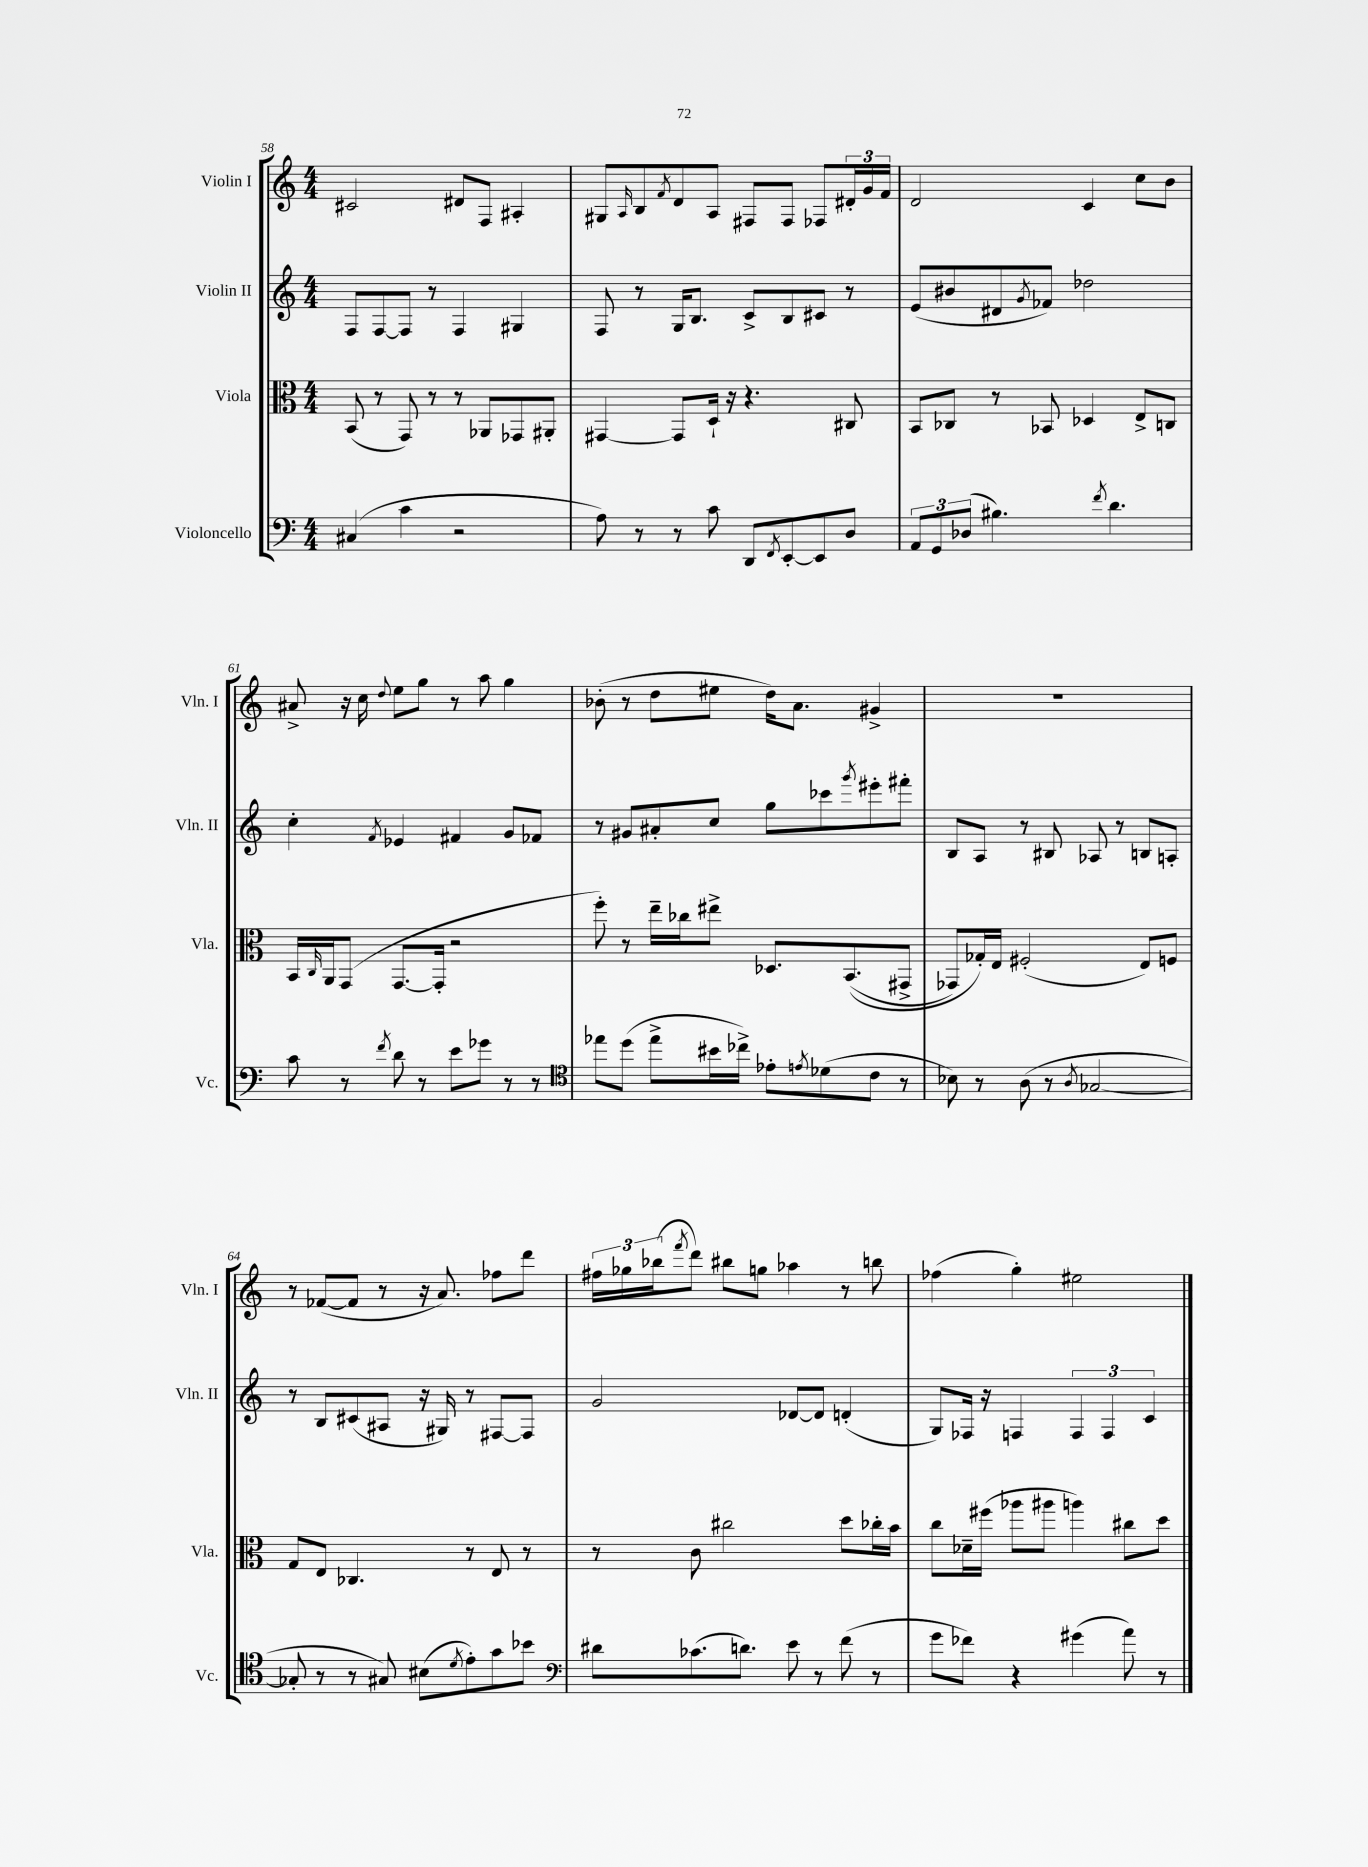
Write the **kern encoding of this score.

**kern	**kern	**kern	**kern
*staff4	*staff3	*staff2	*staff1
*clefF4	*clefC3	*clefG2	*clefG2
*k[]	*k[]	*k[]	*k[]
*M4/4	*M4/4	*M4/4	*M4/4
(4C#	(8BB	8F	2c#
.	8r	[8F	.
4c	8GG)	8F]	.
.	8r	8r	.
2r	8r	4F	8d#
.	8AA-	.	8F
.	8GG-	4G#	4A#'
.	8AA#'	.	.
=	=	=	=
8A)	[4GG#	8F	8G#
.	.	.	16qqA
8r	.	8r	8B
.	.	.	8qf
8r	8GG#]	16G	8d
.	.	8.B	.
8c	16D`	.	8A
.	16r	.	.
8DD	4.r	8c^	8F#
8qFF	.	.	.
[8EE'	.	8B	8F#
8EE]	.	8c#	8F-
8D	8C#	8r	24d#'
.	.	.	24g
.	.	.	24f
=	=	=	=
12AA	8BB	(8e	2d
12GG	.	.	.
.	8C-	8b#	.
(12D-	.	.	.
4.B#)	8r	8d#	.
.	.	8qg	.
.	8BB-	8f-)	.
.	4D-	2dd-	4c
8qf	.	.	.
4.d	.	.	.
.	8E^	.	8cc
.	8C	.	8b
=	=	=	=
8c	16BB	4cc'	8a#^
.	16qqC	.	.
.	16AA	.	.
8r	(8GG	.	16r
.	.	.	16cc
8qf	.	8qf	8qqdd
8d	[8.GG	4e-	8ee
8r	.	.	8gg
.	16GG']	.	.
8e	2r	4f#	8r
8g-	.	.	8aa
8r	.	8g	4gg
8r	.	8f-	.
=	=	=	=
*clefC4	*	*	*
8ee-	8ff')	8r	(8b-'
(8dd	8r	8g#	8r
8ee-^	16ee~	8a#'	8dd
.	16cc-	.	.
16b#	8ee#^	8cc	8ee#
16cc-^)	.	.	.
8e-'	8.D-	8gg	16dd)
.	.	.	8.a
8qe	.	.	.
(8d-	.	8ccc-	.
.	&((8.BB	.	.
.	.	8qggg	.
8c	.	8eee#'	4g#^
8r	8GG#^	8fff#'	.
=	=	=	=
8B-)	8GG-)	8B	1r
8r	16G-'&)	8A	.
.	16E	.	.
(8A	(2F#'	8r	.
8r	.	8B#	.
8qA	.	.	.
[2G-	.	8A-	.
.	.	8r	.
.	8E)	8B	.
.	8F	8A'	.
=	=	=	=
8G-']	8G	8r	8r
8r	8E	8B	([8f-
8r	4.C-	(8c#	8f-]
8G#)	.	8A#	8r
(8B#	.	16r	16r
.	.	16G#)	8.a)
8qd	.	.	.
8e')	8r	8r	.
8g	8E	[8F#	8ff-
8b-	8r	8F#]	8ddd
=	=	=	=
*clefF4	*	*	*
8d#	8r	2g	24ff#
.	.	.	24gg-
.	.	.	(24bb-
.	.	.	8qfff
(8.c-	8c	.	8ddd)
.	2cc#	.	8bb#
8.d)	.	.	.
.	.	.	8gg
8e	.	[8d-	4aa-
8r	.	8d-]	.
(8f	8dd	(4d'	8r
8r	16cc-'	.	8bb
.	16b	.	.
=	=	=	=
8g	8cc	8G)	(4ff-
8f-)	16d-~	16F-	.
.	(16ff#	16r	.
4r	8aa-	4F	4gg')
.	8aa#	.	.
(4g#	4aa)	6F	2ee#
.	.	6F	.
8a)	8cc#	.	.
.	.	6c	.
8r	8dd	.	.
==	==	==	==
*-	*-	*-	*-
